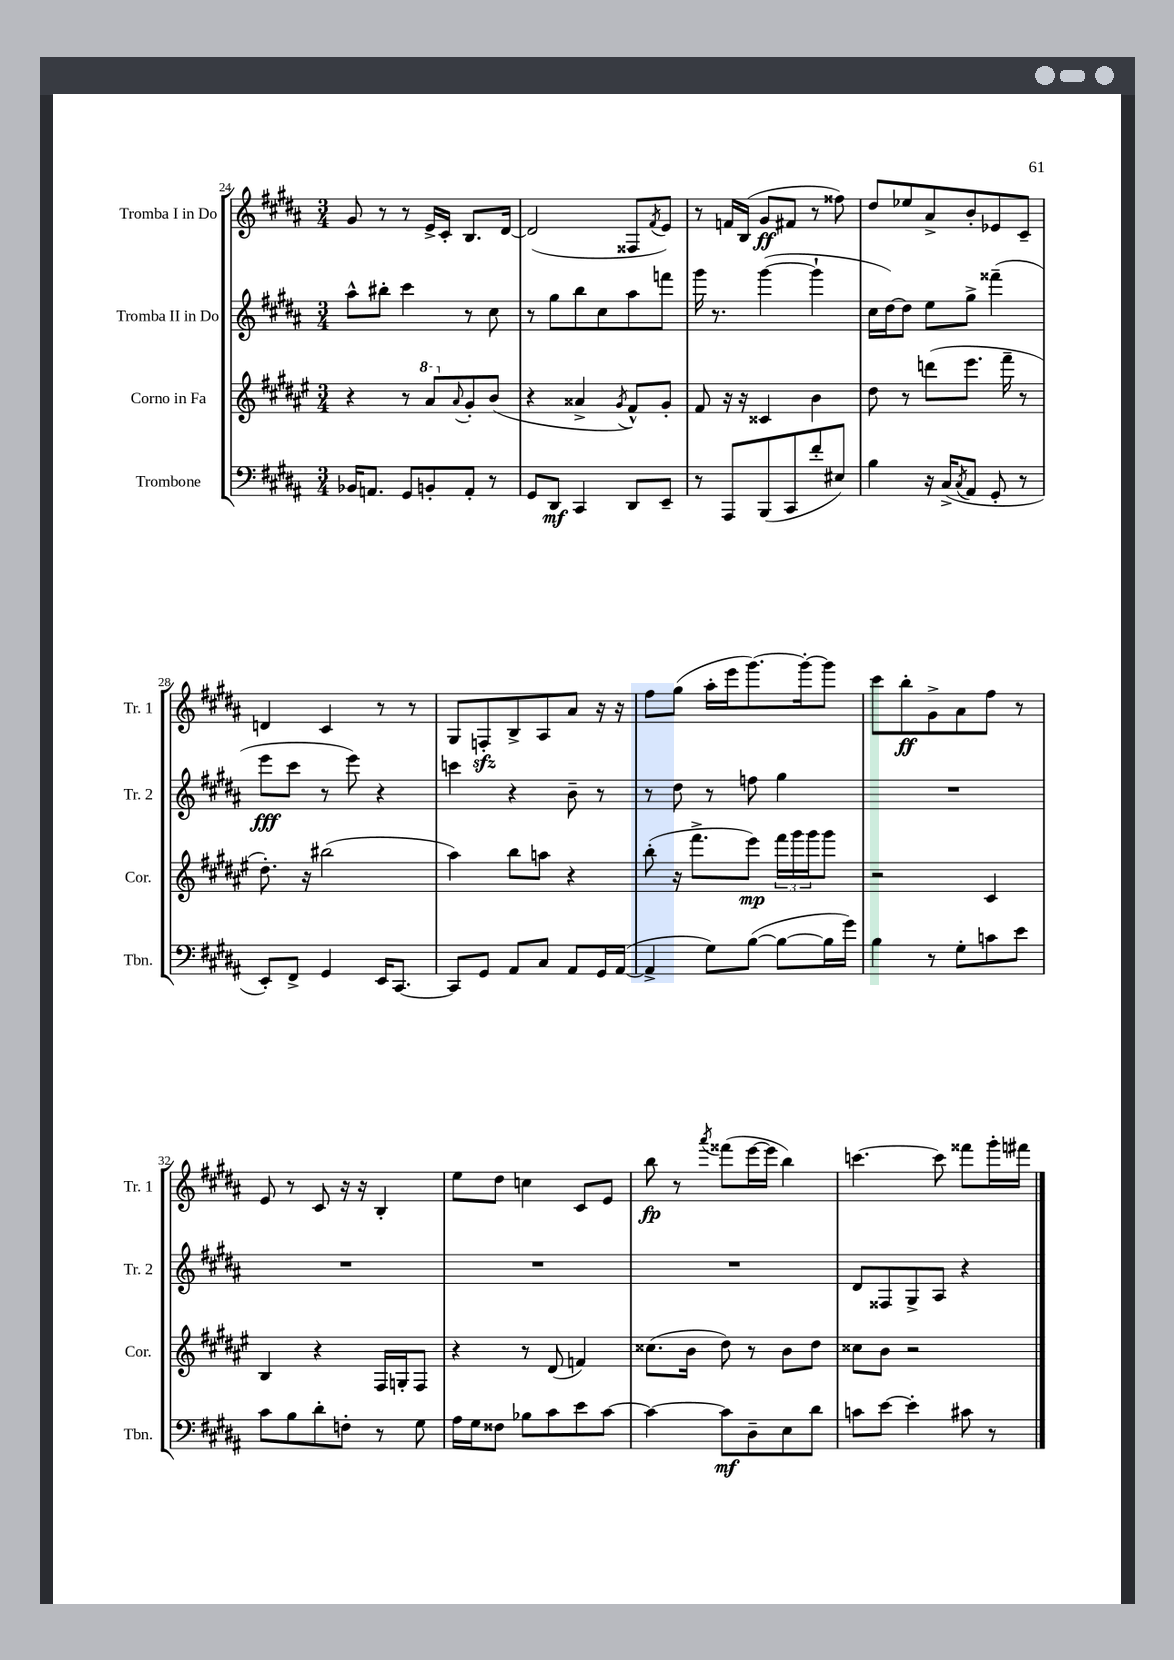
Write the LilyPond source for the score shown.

<<
\new StaffGroup <<
\new Staff = "s0" \with { instrumentName = "Tromba I in Do" shortInstrumentName = "Tr. 1" } {
    \clef treble \key b \major \numericTimeSignature \time 3/4
    gis'8 r8 r8 e'16-> cis'16-. b8. dis'16~ |
    dis'2( fisis8 \acciaccatura { fis'8 } e'8) |
    r8 f'16 b16( gis'8\ff fis'8 r8 fisis''8) |
    dis''8 ees''8 ais'8-> b'8-. ees'8 cis'8-- |
    d'4 cis'4 r8 r8 |
    gis8 f8-.\sfz b8-> ais8 ais'8 r16 r16 |
    fis''8 gis''8( ais''16-. e'''16 gis'''8.~) gis'''16~-. gis'''8 |
    cis'''8 b''8-.\ff gis'8-> ais'8 fis''8 r8 |
    e'8 r8 cis'8 r16 r16 b4-. |
    e''8 dis''8 c''4 cis'8 e'8 |
    b''8\fp r8 \acciaccatura { ais'''8 } fisis'''8( e'''16~ e'''16 b''4) |
    c'''4.~ c'''8 fisis'''8 gis'''16-. fis'''16 \bar "|." |
}
\new Staff = "s1" \with { instrumentName = "Tromba II in Do" shortInstrumentName = "Tr. 2" } {
    \clef treble \key b \major \numericTimeSignature \time 3/4
    ais''8-^ bis''8-. cis'''4 r8 cis''8 |
    r8 gis''8 b''8 cis''8 ais''8 f'''8 |
    gis'''16 r8. gis'''4~( gis'''4-! |
    cis''16 dis''16~) dis''8 e''8 gis''8-> fisis'''4--( |
    e'''8\fff cis'''8 r8 e'''8) r4 |
    c'''4 r4 b'8-- r8 |
    r8 dis''8 r8 f''8 gis''4 |
    R2. |
    R2. |
    R2. |
    R2. |
    dis'8 fisis8 gis8-> ais8 r4 \bar "|." |
}
\new Staff = "s2" \with { instrumentName = "Corno in Fa" shortInstrumentName = "Cor." } {
    \clef treble \key fis \major \numericTimeSignature \time 3/4
    r4 r8 \ottava #1 ais''8 \ottava #0 \appoggiatura { ais'8 } gis'8-. b'8( |
    r4 aisis'4-> \acciaccatura { gis'8 } fis'8-^) gis'8-. |
    fis'8 r16 r16 cisis'4 b'4 |
    dis''8 r8 d'''8( eis'''8. fis'''16-- r8 |
    dis''8.-.) r16 bis''2( |
    ais''4) b''8 a''8 r4 |
    b''8-.( r16 fis'''8.-> eis'''8\mp) \tuplet 3/2 { fis'''16 gis'''16 gis'''16 } gis'''8 |
    r2 cis'4 |
    b4 r4 fis16 g16-. fis8 |
    r4 r8 dis'8( f'4) |
    cisis''8.( b'16 dis''8) r8 b'8 dis''8 |
    cisis''8 b'8 r2 \bar "|." |
}
\new Staff = "s3" \with { instrumentName = "Trombone" shortInstrumentName = "Tbn." } {
    \clef bass \key b \major \numericTimeSignature \time 3/4
    bes,16 a,8. gis,8 b,8-. a,8-. r8 |
    gis,8 dis,8\mf cis,4 dis,8 e,8-- |
    r8 ais,,8 b,,8( cis,8 fis'8-. eis8) |
    b4 r16 cis16->( \acciaccatura { cis8 } ais,8 gis,8-. r8 |
    e,8-.) fis,8-> gis,4 e,16 cis,8.~ |
    cis,8 gis,8 ais,8 cis8 ais,8 gis,16 ais,16~( |
    ais,4-> gis8) b8~( b8~ b16 gis'16) |
    b4 r8 gis8-. c'8 e'8 |
    cis'8 b8 dis'8-. f8-. r8 gis8 |
    ais16 gis16 fisis8 bes8 cis'8 e'8 cis'8~ |
    cis'4~ cis'8\mf dis8-- e8 dis'8 |
    c'8 e'8~ e'4-. cis'8 r8 \bar "|." |
}
>>
>>
\layout { \context { \Score currentBarNumber = #24 } }
